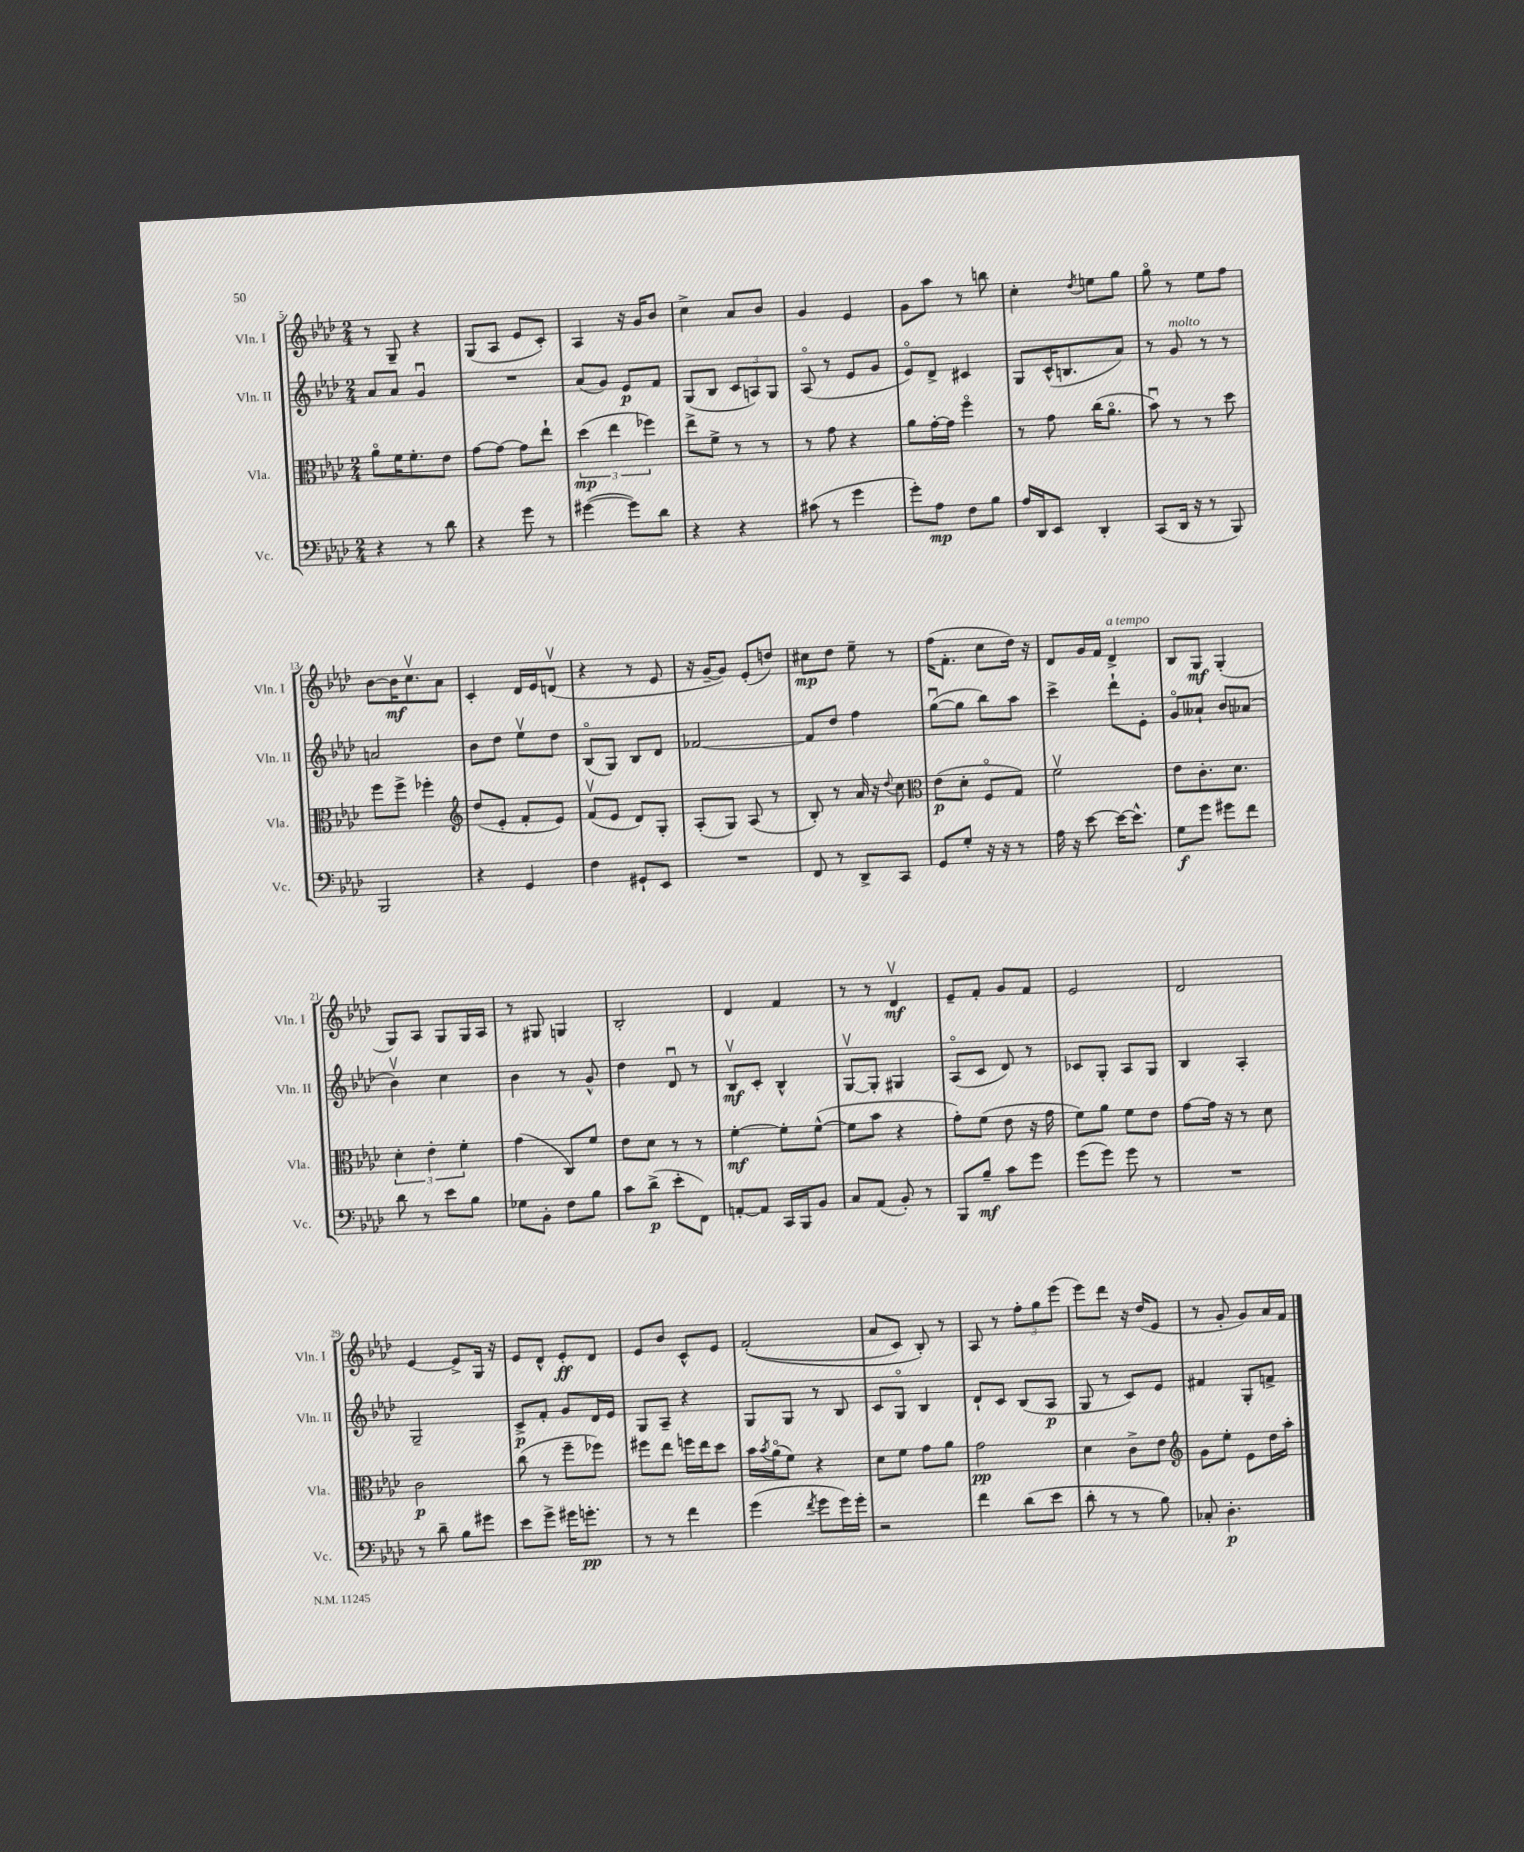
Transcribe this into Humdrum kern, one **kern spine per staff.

**kern	**dynam	**kern	**dynam	**kern	**dynam	**kern	**dynam
*part4	*part4	*part3	*part3	*part2	*part2	*part1	*part1
*staff4	*staff4	*staff3	*staff3	*staff2	*staff2	*staff1	*staff1
*I"Vc.	*	*I"Vla.	*	*I"Vln. II	*	*I"Vln. I	*
*I'Vc.	*	*I'Vla.	*	*I'Vln. II	*	*I'Vln. I	*
*clefF4	*	*clefC3	*	*clefG2	*	*clefG2	*
*k[b-e-a-d-]	*	*k[b-e-a-d-]	*	*k[b-e-a-d-]	*	*k[b-e-a-d-]	*
*M2/4	*	*M2/4	*	*M2/4	*	*M2/4	*
=5	=5	=5	=5	=5	=5	=5	=5
4r	.	8a-\L	.	8a-/L	.	8r	.
.	.	16f\K	.	8a-/J	.	8G~/	.
.	.	8.f'\	.	.	.	.	.
8r	.	.	.	4gu/	.	4r	.
8d-\	.	8e-\J	.	.	.	.	.
=6	=6	=6	=6	=6	=6	=6	=6
4r	.	[8g\L	.	2r	.	(8G/L	.
.	.	8g\J_	.	.	.	8A-/J	.
8g\	.	8g\L]	.	.	.	8e-/L	.
8r	.	8ee-`\J	.	.	.	8c'/J)	.
=7	=7	=7	=7	=7	=7	=7	=7
([4g#X\	.	(6dd-\	mp	(8a-/L	.	4A-/	.
.	.	.	.	8g/J)	.	.	.
.	.	6ee-\	.	.	.	.	.
8g#\L])	.	.	.	8e-/L	p	16r	.
.	.	.	.	.	.	16g/KL	.
.	.	6ff-X\)	.	.	.	.	.
8d-\J	.	.	.	8f/J	.	8b-/J	.
=8	=8	=8	=8	=8	=8	=8	=8
4r	.	8ee-^\L	.	(8G/L	.	4cc^\	.
.	.	8f^\J	.	8B-/J	.	.	.
4r	.	8r	.	12c/L	.	8a-/L	.
.	.	.	.	12An/)	.	.	.
.	.	8r	.	.	.	8b-/J	.
.	.	.	.	12G/J	.	.	.
=9	=9	=9	=9	=9	=9	=9	=9
(8c#X\	.	8r	.	(8A-/	.	4g/	.
8r	.	8g\	.	8r	.	.	.
4g\	.	4r	.	8e-/L	.	4e-/	.
.	.	.	.	8g/J	.	.	.
=10	=10	=10	=10	=10	=10	=10	=10
8g'\L)	.	8a-\L	.	8e-/L)	.	8g\L	.
8A-\J	mp	[16g'\L	.	8d-^/J	.	8aa-\J	.
.	.	16g\JJ]	.	.	.	.	.
8F\L	.	4ff\	.	4c#X/	.	8r	.
8B-\J	.	.	.	.	.	8bbn\	.
=11	=11	=11	=11	=11	=11	=11	=11
16A-/LL	.	8r	.	8G/L	.	4cc'\	.
16DD-/J	.	.	.	.	.	.	.
8EE-/J	.	8g\	.	(16c^^/K	.	.	.
.	.	.	.	8.Bn/	.	.	.
.	.	.	.	.	.	8qdd-/	.
4DD-'/	.	(16cc\KL	.	.	.	8een\L	.
.	.	8.a-\J	.	.	.	.	.
.	.	.	.	8a-/J)	.	8gg\J	.
=12	=12	=12	=12	=12	=12	=12	=12
(8CC/L	.	8b-u\)	.	8r	.	8gg\	.
!	!	!	!	!LO:TX:a:i:t=molto	!	!	!
16DD-/Jk	.	8r	.	8g/	.	8r	.
16r	.	.	.	.	.	.	.
8r	.	8r	.	8r	.	8ee-\L	.
8BBB-/)	.	8dd-\	.	8r	.	8ff\J	.
!!LO:LB:g=z
=13	=13	=13	=13	=13	=13	=13	=13
2BBB-/	.	8ff\L	.	2an/	.	[8b-\L	.
.	.	8ff^\J	.	.	.	16b-\K]	mf
.	.	.	.	.	.	8.ccv\	.
.	.	4ff-X'\	.	.	.	.	.
.	.	.	.	.	.	8a-\J	.
=14	=14	=14	=14	=14	=14	=14	=14
*	*	*clefG2	*	*	*	*	*
4r	.	(8dd-/L	.	8b-\L	.	4c'/	.
.	.	8e-'/J	.	8dd-\J	.	.	.
4GG/	.	8f'/L	.	8ee-v\L	.	16d-/LL	.
.	.	.	.	.	.	16e-/J	.
.	.	8e-/J)	.	8dd-\J	.	(8dnv/J	.
=15	=15	=15	=15	=15	=15	=15	=15
4F\	.	(8fv/L	.	(8B-/L	.	4r	.
.	.	8e-/J	.	8G/J)	.	.	.
8GG#X`/L	.	8d-/L)	.	8B-/L	.	8r	.
8EE-/J	.	8G'/J	.	8d-/J	.	8e-/	.
=16	=16	=16	=16	=16	=16	=16	=16
2r	.	(8A-'/L	.	[2f-X/	.	16r	.
.	.	.	.	.	.	[16g~/KL	.
.	.	8G/J)	.	.	.	8g/J])	.
.	.	(8A-/	.	.	.	(8e-'/L	.
.	.	8r	.	.	.	8ddn/J)	.
=17	=17	=17	=17	=17	=17	=17	=17
8FF/	.	8B-'/)	.	8f-/L]	.	8cc#X\L	mp
8r	.	8r	.	8dd-/J	.	8dd-\J	.
8DD-^/L	.	16a-/	.	4ff\	.	8ee-~\	.
.	.	16r	.	.	.	.	.
.	.	8qqdd-/	.	.	.	.	.
8CC/J	.	8cc\	.	.	.	8r	.
=18	=18	=18	=18	=18	=18	=18	=18
*	*	*clefC3	*	*	*	*	*
8GG/L	.	(8e-\L	p	([8ggu\L	.	(16ff\KL	.
.	.	.	.	.	.	8.f'\J	.
8G'/J	.	8d-'\J	.	8gg\J]	.	.	.
16r	.	8F/L	.	8bb-\L)	.	8cc\L	.
16r	.	.	.	.	.	.	.
8r	.	8G/J)	.	8aa-\J	.	16dd-\Jk)	.
.	.	.	.	.	.	16r	.
=19	=19	=19	=19	=19	=19	=19	=19
16A-\	.	2fv\	.	4ccc^\	.	8d-/L	.
16r	.	.	.	.	.	.	.
[8e-\	.	.	.	.	.	16g/L	.
.	.	.	.	.	.	16f/JJ	.
!	!	!	!	!	!	!LO:TX:a:i:t=a tempo	!
16e-\KL_	.	.	.	8ddd-`\L	.	4d-^/	.
8.e-^^\J]	.	.	.	.	.	.	.
.	.	.	.	8e-'\J	.	.	.
=20	=20	=20	=20	=20	=20	=20	=20
8G\L	f	8e-\L	.	8g/L	.	8B-/L	.
8g\J	.	8.c'\	.	8a--X`/J	.	8G/J	mf
8g#X\L	.	.	.	8b-/L	.	(4G'/	.
.	.	8.d-\J	.	.	.	.	.
8f\J	.	.	.	(8a-X/J	.	.	.
!!LO:LB:g=z
=21	=21	=21	=21	=21	=21	=21	=21
8d-\	.	6d-'\	.	4b-v\)	.	8G/L)	.
8r	.	.	.	.	.	8A-/J	.
.	.	6e-'\	.	.	.	.	.
8e-\L	.	.	.	4cc\	.	8G/L	.
.	.	6f'\	.	.	.	.	.
8B-\J	.	.	.	.	.	16G/L	.
.	.	.	.	.	.	16A-/JJ	.
=22	=22	=22	=22	=22	=22	=22	=22
8G-X\L	.	(4g\	.	4b-\	.	8r	.
8BB-'\J	.	.	.	.	.	8G#X/	.
8F\L	.	8C/L)	.	8r	.	4Gn/	.
8B-\J	.	8f/J	.	8g^^/	.	.	.
=23	=23	=23	=23	=23	=23	=23	=23
8c\L	.	8e-\L	.	4dd-\	.	2B-'/	.
(8d-^\J	p	8d-\J	.	.	.	.	.
8e-'\L	.	8r	.	8d-u/	.	.	.
8FF\J)	.	8r	.	8r	.	.	.
=24	=24	=24	=24	=24	=24	=24	=24
[8AAn'/L	.	[4f'\	mf	8B-v/L	mf	4d-/	.
8AA/J]	.	.	.	8c'/J	.	.	.
16CC/LL	.	8f'\L]	.	4B-^^/	.	4f/	.
16BBB-/J	.	.	.	.	.	.	.
8BB-/J	.	([8f^^\J	.	.	.	.	.
=25	=25	=25	=25	=25	=25	=25	=25
8C/L	.	8f\L]	.	[8Gv/L	.	8r	.
(8AA-/J	.	8b-\J	.	8G'/J]	.	8r	.
8BB-'/)	.	4r	.	4G#X/	.	4d-v/	mf
8r	.	.	.	.	.	.	.
=26	=26	=26	=26	=26	=26	=26	=26
8BBB-/L	.	8g'\L)	.	(8A-/L	.	8e-~/L	.
8B-~/J	mf	(8f\J	.	8c/J	.	8f'/J	.
8c\L	.	8e-\	.	8d-/)	.	8g/L	.
8g\J	.	16r	.	8r	.	8f/J	.
.	.	16g\	.	.	.	.	.
=27	=27	=27	=27	=27	=27	=27	=27
(8g\L	.	8f\L)	.	8c-X/L	.	2e-/	.
8g\J)	.	8a-\J	.	8G'/J	.	.	.
8g\	.	8f\L	.	8A-/L	.	.	.
8r	.	8e-\J	.	8G/J	.	.	.
=28	=28	=28	=28	=28	=28	=28	=28
2r	.	[8g\L	.	4B-/	.	2d-/	.
.	.	16g\Jk]	.	.	.	.	.
.	.	16r	.	.	.	.	.
.	.	8r	.	4A-'/	.	.	.
.	.	8d-\	.	.	.	.	.
!!LO:LB:g=z
=29	=29	=29	=29	=29	=29	=29	=29
8r	.	2c\	p	2G~/	.	[4e-/	.
8d-~\	.	.	.	.	.	.	.
8B-\L	.	.	.	.	.	8e-^/L]	.
8g#X\J	.	.	.	.	.	16G/Jk	.
.	.	.	.	.	.	16r	.
=30	=30	=30	=30	=30	=30	=30	=30
8e-\L	.	(8cc\	.	8c^/L	p	8e-/L	.
8g^\J	.	8r	.	8f'/J	.	8d-^^/J	.
16g#X\KL	.	8ff~\L	.	8g/L	.	8e-'/L	ff
8.gn'\J	pp	.	.	.	.	.	.
.	.	8ff-X\J)	.	16d-/L	.	8d-/J	.
.	.	.	.	16e-/JJ	.	.	.
=31	=31	=31	=31	=31	=31	=31	=31
8r	.	8ff#X\L	.	8G/L	.	8e-/L	.
8r	.	8ee-\J	.	8A-~/J	.	8b-/J	.
4f\	.	16ffn\LL	.	4r	.	8c^^/L	.
.	.	16ee-\J	.	.	.	.	.
.	.	8dd-\J	.	.	.	8e-/J	.
=32	=32	=32	=32	=32	=32	=32	=32
(4g\	.	16b-\LL	.	8G/L	.	((2f'/	.
.	.	8qb-/	.	.	.	.	.
.	.	(16a-\J	.	.	.	.	.
.	.	8f\J)	.	8G/J	.	.	.
8qf/	.	.	.	.	.	.	.
8g\L	.	4r	.	8r	.	.	.
16g\L)	.	.	.	8B-/	.	.	.
16g'\JJ	.	.	.	.	.	.	.
=33	=33	=33	=33	=33	=33	=33	=33
2r	.	8d-\L	.	8c/L	.	8a-/L	.
.	.	8f\J	.	8G/J	.	8c/J)	.
.	.	8g\L	.	4B-/	.	8B-'/)	.
.	.	8a-\J	.	.	.	8r	.
=34	=34	=34	=34	=34	=34	=34	=34
4f\	.	2g\	pp	8d-`/L	.	8A-/	.
.	.	.	.	8c/J	.	8r	.
(8d-\L	.	.	.	(8B-/L	.	12ff'\L	.
.	.	.	.	.	.	12gg\	.
8e-\J	.	.	.	8A-/J	p	.	.
.	.	.	.	.	.	(12eee-\J	.
=35	=35	=35	=35	=35	=35	=35	=35
8d-'\	.	4d-\	.	8G/	.	8eee-\L)	.
8r	.	.	.	8r	.	8ddd-\J	.
8r	.	8c^\L	.	8c/L)	.	16r	.
.	.	.	.	.	.	(16dd-/KL	.
8B-\)	.	8e-\J	.	8e-/J	.	8e-/J	.
=36	=36	=36	=36	=36	=36	=36	=36
*	*	*clefG2	*	*	*	*	*
8C-X'/	.	8g\L	.	4f#X/	.	8r	.
4.D-'\	p	8ee-'\J	.	.	.	8g'/	.
.	.	8e-\L	.	8G'/L	.	8g/L)	.
.	.	16dd-\L	.	8fn^/J	.	16a-/L	.
.	.	16aa-'\JJ	.	.	.	16f/JJ	.
==	==	==	==	==	==	==	==
*-	*-	*-	*-	*-	*-	*-	*-
